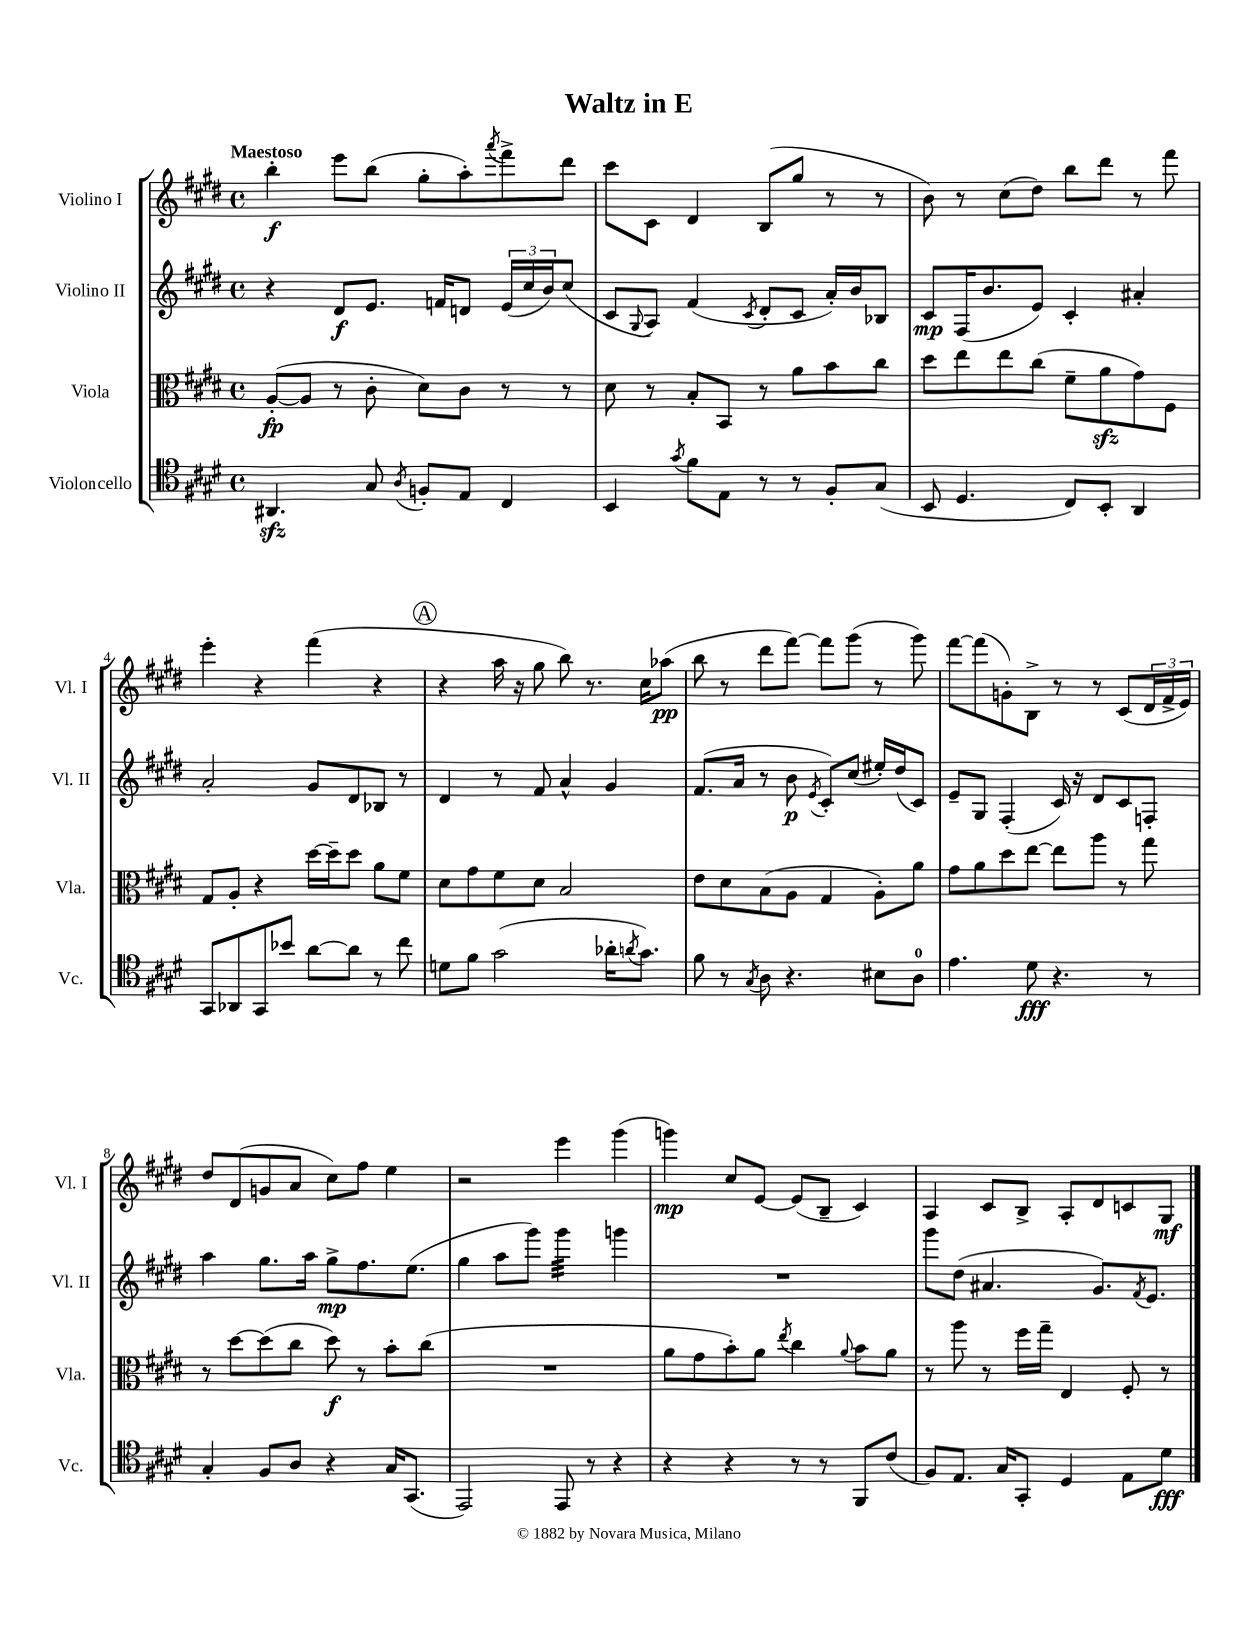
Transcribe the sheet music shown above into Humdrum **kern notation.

**kern	**dynam	**kern	**dynam	**kern	**dynam	**kern	**dynam
*part4	*part4	*part3	*part3	*part2	*part2	*part1	*part1
*staff4	*staff4	*staff3	*staff3	*staff2	*staff2	*staff1	*staff1
*I"Violoncello	*	*I"Viola	*	*I"Violino II	*	*I"Violino I	*
*I'Vc.	*	*I'Vla.	*	*I'Vl. II	*	*I'Vl. I	*
*clefC4	*	*clefC3	*	*clefG2	*	*clefG2	*
*k[f#c#g#d#]	*	*k[f#c#g#d#]	*	*k[f#c#g#d#]	*	*k[f#c#g#d#]	*
*M4/4	*	*M4/4	*	*M4/4	*	*M4/4	*
*met(c)	*	*met(c)	*	*met(c)	*	*met(c)	*
=1	=1	=1	=1	=1	=1	=1	=1
!	!	!	!	!	!	!LO:TX:a:B:t=Maestoso	!
4.AA#Xzz/	.	([8A'/L	fp	4r	.	4bb'\	f
.	.	8A/J]	.	.	.	.	.
.	.	8r	.	8d#/L	f	8eee\L	.
8G#/	.	8c#'\	.	8.e/J	.	(8bb\J	.
8qA/	.	.	.	.	.	.	.
8Fn'/L	.	8d#\L)	.	.	.	8gg#'\L	.
.	.	.	.	16fn/KL	.	.	.
8E/J	.	8c#\J	.	8dn/J	.	8aa'\)	.
.	.	.	.	.	.	8qaaa/	.
4C#/	.	8r	.	(24e/LL	.	8fff#^\	.
.	.	.	.	24cc#/	.	.	.
.	.	.	.	24b/J)	.	.	.
.	.	8r	.	(8cc#/J	.	8ddd#\J	.
=2	=2	=2	=2	=2	=2	=2	=2
4BB/	.	8d#\	.	8c#/L	.	8ccc#\L	.
.	.	.	.	8qqG#/	.	.	.
.	.	8r	.	8A/J)	.	8c#\J	.
8qg#/	.	.	.	.	.	.	.
8f#\L	.	8B'/L	.	(4f#/	.	4d#/	.
8E\J	.	8BB/J	.	.	.	.	.
.	.	.	.	8qc#/	.	.	.
8r	.	8r	.	8d#'/L	.	(8B/L	.
8r	.	8a\L	.	8c#/J	.	8gg#/J	.
8F#'/L	.	8b\	.	16a'/LL)	.	8r	.
.	.	.	.	16b/J	.	.	.
(8G#/J	.	8cc#\J	.	8B-X/J	.	8r	.
=3	=3	=3	=3	=3	=3	=3	=3
8BB/	.	8dd#\L	.	8c#/L	mp	8b\)	.
4.D#/	.	8ee\	.	(16F#/K	.	8r	.
.	.	.	.	8.b/	.	.	.
.	.	8ee\	.	.	.	(8cc#\L	.
.	.	(8cc#\J	.	8e/J)	.	8dd#\J)	.
8C#/L)	.	8f#~\L	.	4c#'/	.	8bb\L	.
8BB'/J	.	8azz\	.	.	.	8ddd#\J	.
4AA/	.	8g#\)	.	4a#X'/	.	8r	.
.	.	8F#\J	.	.	.	8fff#\	.
!!LO:LB:g=z
=4	=4	=4	=4	=4	=4	=4	=4
8GG#/L	.	8G#/L	.	2a'/	.	4eee'\	.
8AA-X/	.	8A'/J	.	.	.	.	.
8GG#/	.	4r	.	.	.	4r	.
8b-X/J	.	.	.	.	.	.	.
[8a\L	.	[16dd#\LL	.	8g#/L	.	(4fff#\	.
.	.	16dd#~\J]	.	.	.	.	.
8a\J]	.	8dd#\J	.	8d#/	.	.	.
8r	.	8a\L	.	8B-X/J	.	4r	.
8cc#\	.	8f#\J	.	8r	.	.	.
!!LO:REH:place=s1:t=A
=5	=5	=5	=5	=5	=5	=5	=5
8dn\L	.	8d#\L	.	4d#/	.	4r	.
8f#\J	.	8g#\	.	.	.	.	.
(2g#\	.	8f#\	.	8r	.	16aa\	.
.	.	.	.	.	.	16r	.
.	.	8d#\J	.	8f#/	.	8gg#\	.
.	.	2B/	.	4a^^/	.	8bb\)	.
.	.	.	.	.	.	8.r	.
16a-X'\KL	.	.	.	4g#/	.	.	.
8qan/	.	.	.	.	.	.	.
8.g#\J)	.	.	.	.	.	16cc#\KL	.
.	.	.	.	.	.	(8aa-X\J	pp
=6	=6	=6	=6	=6	=6	=6	=6
8f#\	.	8e\L	.	(8.f#/L	.	8bb\	.
8r	.	8d#\	.	.	.	8r	.
.	.	.	.	16a/Jk	.	.	.
8qG#/	.	.	.	.	.	.	.
8A\	.	(8B\	.	8r	.	8ddd#\L	.
4.r	.	8A\J	.	8b\	p	[8fff#\J)	.
.	.	.	.	8qe/	.	.	.
.	.	4G#/	.	8c#'/L)	.	8fff#\L]	.
.	.	.	.	(8cc#/J	.	(8ggg#\J	.
8B#X\L	.	8A'\L)	.	16ee#X'/LL)	.	8r	.
.	.	.	.	(16dd#/J	.	.	.
8A\J	.	8a\J	.	8c#/J)	.	8ggg#\)	.
=7	=7	=7	=7	=7	=7	=7	=7
4.e\	.	8g#\L	.	8e~/L	.	[8fff#\L	.
.	.	8a\	.	8G#/J	.	(8fff#\]	.
.	.	8dd#\	.	(4F#'/	.	8gn'\)	.
8d#\	fff	[8ee\J	.	.	.	8B^\J	.
4.r	.	8ee\L]	.	16c#/)	.	8r	.
.	.	.	.	16r	.	.	.
.	.	8aa\J	.	8d#/L	.	8r	.
.	.	8r	.	8c#/	.	(8c#/L	.
8r	.	8gg#\	.	8Fn'/J	.	24d#/L	.
.	.	.	.	.	.	24f#^/	.
.	.	.	.	.	.	24e/JJ)	.
!!LO:LB:g=z
=8	=8	=8	=8	=8	=8	=8	=8
4G#'/	.	8r	.	4aa\	.	8dd#/L	.
.	.	[8dd#\L	.	.	.	(8d#/	.
8F#/L	.	(8dd#\]	.	8.gg#\L	.	8gn/	.
8A/J	.	8cc#\J	.	.	.	8a/J	.
.	.	.	.	16aa\Jk	.	.	.
4r	.	8dd#\)	f	8gg#^\L	mp	8cc#\L)	.
.	.	8r	.	8.ff#\	.	8ff#\J	.
16G#/KL	.	8b'\L	.	.	.	4ee\	.
(8.GG#/J	.	.	.	(8.ee\J	.	.	.
.	.	(8cc#\J	.	.	.	.	.
=9	=9	=9	=9	=9	=9	=9	=9
2EE/)	.	1r	.	4gg#\	.	2r	.
.	.	.	.	8aa\L	.	.	.
.	.	.	.	8ggg#\J)	.	.	.
*	*	*	*	*tremolo	*	*	*
8EE/	.	.	.	32ggg#\LLL	.	4eee\	.
.	.	.	.	32ggg#\	.	.	.
.	.	.	.	32ggg#\	.	.	.
.	.	.	.	32ggg#\	.	.	.
8r	.	.	.	32ggg#\	.	.	.
.	.	.	.	32ggg#\	.	.	.
.	.	.	.	32ggg#\	.	.	.
.	.	.	.	32ggg#\JJJ	.	.	.
*	*	*	*	*Xtremolo	*	*	*
4r	.	.	.	4gggn\	.	(4ggg#\	.
=10	=10	=10	=10	=10	=10	=10	=10
4r	.	8a\L	.	1r	.	4gggn\)	mp
.	.	8g#\	.	.	.	.	.
4r	.	8b'\)	.	.	.	8cc#/L	.
.	.	8a\J	.	.	.	[8e/J	.
.	.	8qee/	.	.	.	.	.
8r	.	4cc#\	.	.	.	(8e/L]	.
8r	.	.	.	.	.	8B~/J	.
.	.	8qqa/	.	.	.	.	.
8FF#/L	.	8b\L	.	.	.	4c#/)	.
(8c#/J	.	8a\J	.	.	.	.	.
=11	=11	=11	=11	=11	=11	=11	=11
8F#/L)	.	8r	.	8ggg#\L	.	4A/	.
8.E/J	.	8aa\	.	(8dd#\J	.	.	.
.	.	8r	.	4.a#X/	.	8c#/L	.
16G#/KL	.	.	.	.	.	.	.
8GG#'/J	.	16ff#\LL	.	.	.	8B^/J	.
.	.	16gg#~\JJ	.	.	.	.	.
4D#/	.	4E/	.	.	.	8A'/L	.
.	.	.	.	8.g#/L)	.	8d#/	.
8E\L	.	8F#'/	.	.	.	8cn/	.
.	.	.	.	8qf#/	.	.	.
.	.	.	.	8.e/J	.	.	.
8d#\J	fff	8r	.	.	.	8G#/J	mf
==	==	==	==	==	==	==	==
*-	*-	*-	*-	*-	*-	*-	*-
